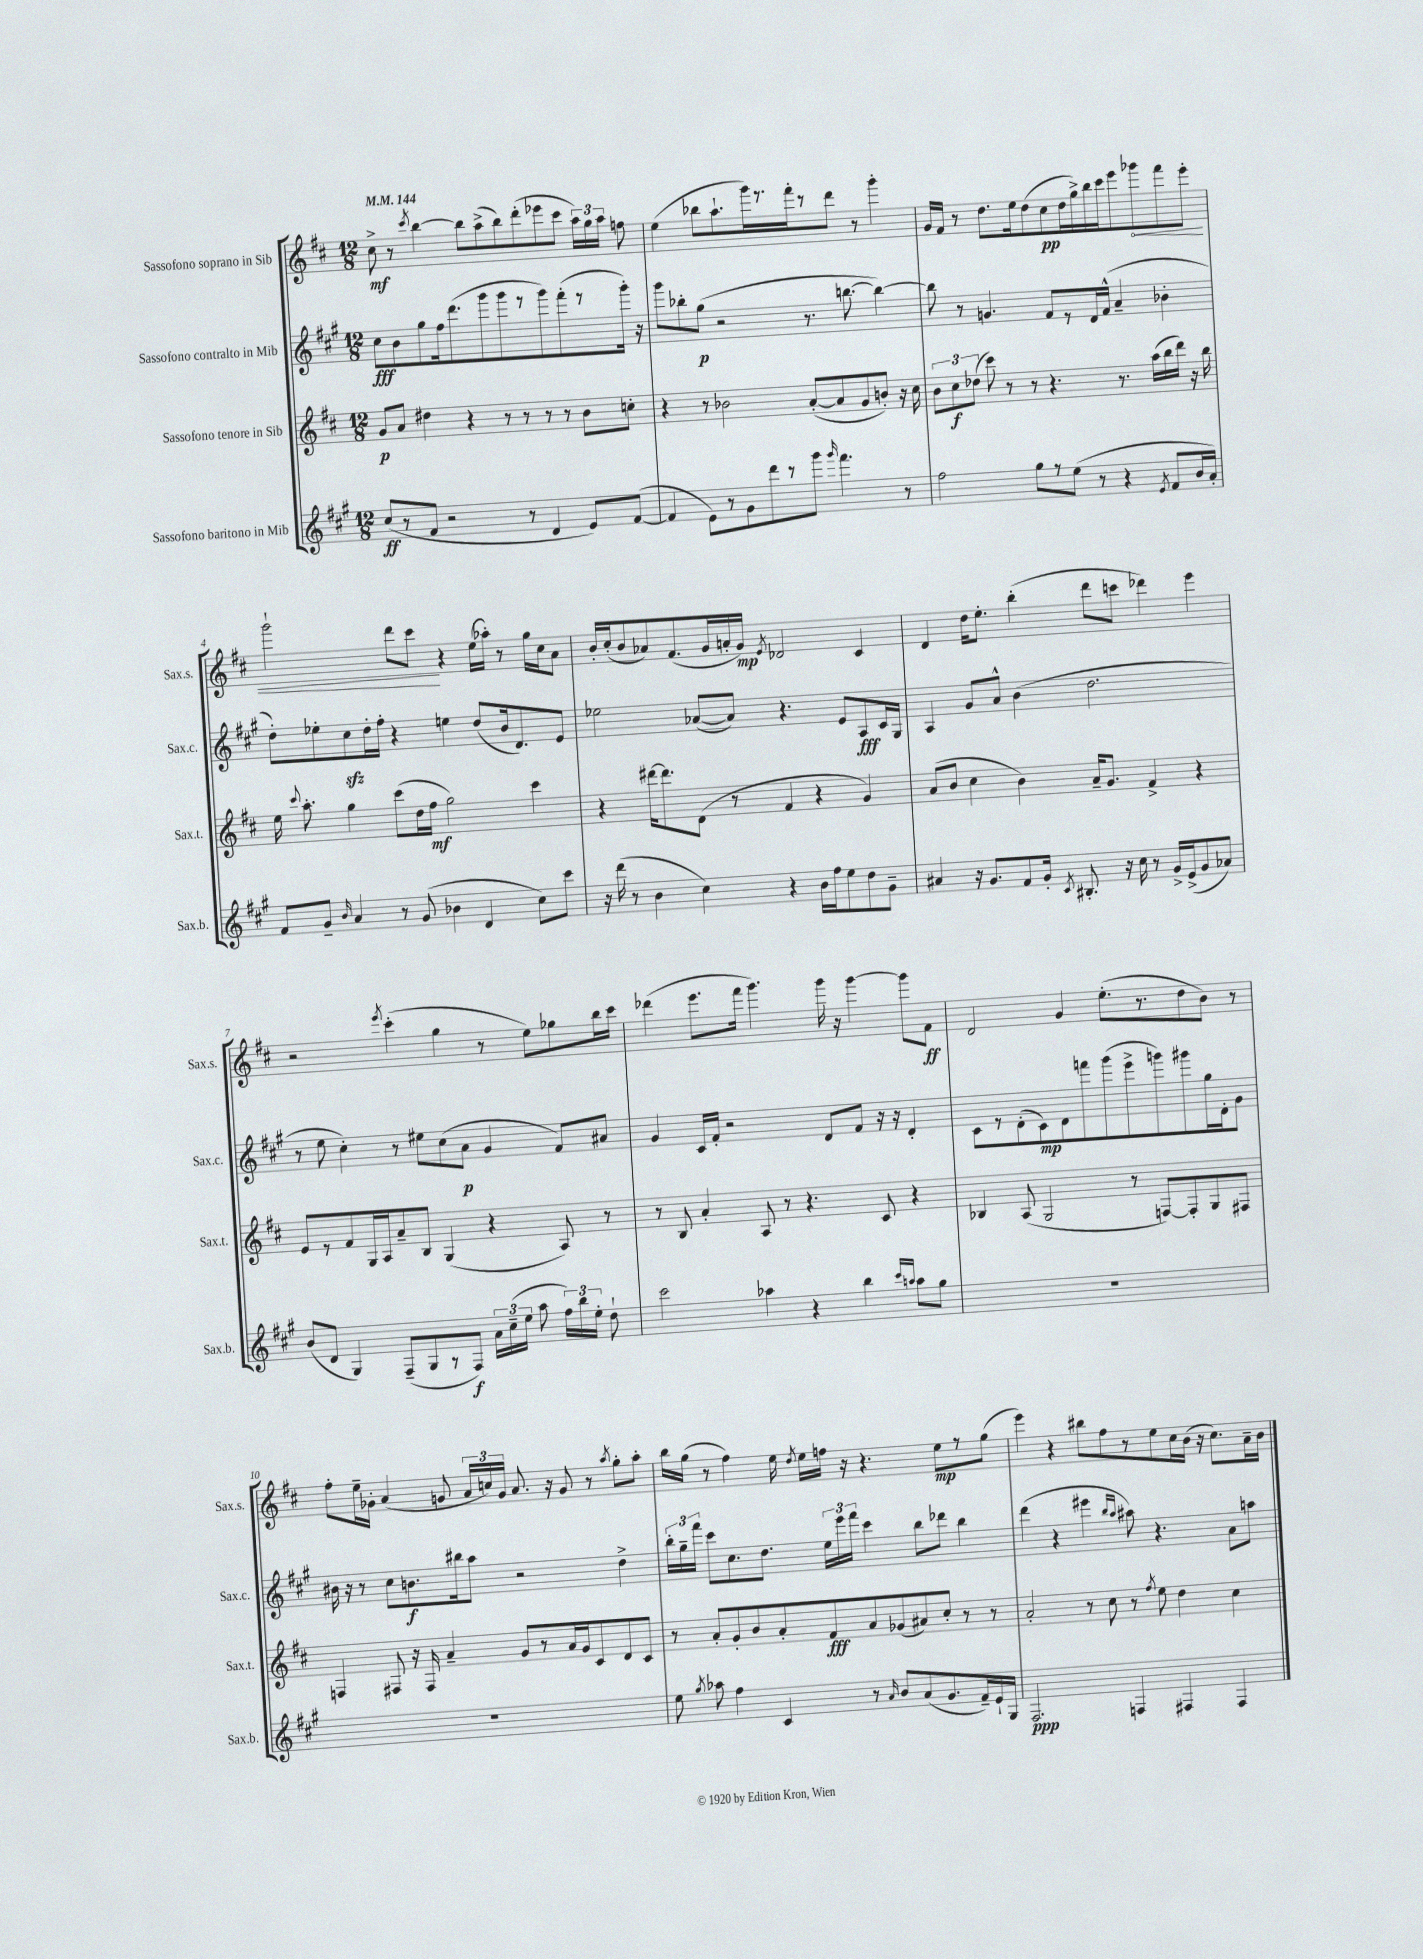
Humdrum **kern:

**kern	**kern	**kern	**kern
*staff4	*staff3	*staff2	*staff1
*clefG2	*clefG2	*clefG2	*clefG2
*k[f#c#g#]	*k[f#c#]	*k[f#c#g#]	*k[f#c#]
*M12/8	*M12/8	*M12/8	*M12/8
*MM144	*MM144	*MM144	*MM144
(8cc#	8g	8cc#	8cc#^
8r	8a	8b	8r
.	.	.	8qccc#
8f#	4dd#	8gg#	[4bb
2r	.	16ff#	.
.	.	(8.ddd	.
.	4r	.	8bb]
.	.	8ggg#	(8aa^
.	8r	8ggg#	8bb)
8r	8r	8r	(8ddd'
4d	8r	8ggg#)	8eee-
.	8r	(8fff#'	8ccc#
8e)	8b	8r	24aa)
.	.	.	24gg
.	.	.	24aa
([8f#	8cc'	16ggg#')	8ff
.	.	16r	.
=	=	=	=
4f#]	4r	8ggg#	(4ee
.	.	8bb-'	.
8e)	8r	(8gg#	8bb-
8r	2b-	2r	8.aa`
8g#	.	.	.
.	.	.	16ggg)
8ddd	.	.	8.r
8r	.	.	.
.	.	.	16fff#'
8ggg#	([8a'	8.r	8r
16qqggg#	.	.	.
4.fff#	8a]	.	8ddd
.	.	[8.bb	.
.	8g	.	8r
.	8b')	4bb_)	4ggg'
8r	16r	.	.
.	16cc#	.	.
=	=	=	=
2ff#	12b	8bb]	16g
.	.	.	16f#
.	12cc#	.	.
.	.	8r	8r
.	(12dd-	.	.
.	8ccc#)	4.g	8.dd
.	8r	.	.
.	.	.	16ee
8gg#	8r	.	(8dd
8r	4.r	8f#	8cc#
(8ee	.	8r	16dd
.	.	.	16gg^)
8r	.	16d	16bb
.	.	(16f#^^	16ccc#
4r	8.r	4a~	8eee
.	.	.	8ggg-
.	(16aa	.	.
8qe	.	.	.
8f#	16bb	4b-'	8fff#
.	16ddd)	.	.
16b	16r	.	8eee'
16a')	16bb	.	.
=	=	=	=
8f#	16ee	8dd')	2ggg`
.	8qqccc#	.	.
.	8.aa'	.	.
8g#~	.	8ee-'	.
16qqb	.	.	.
4a	4gg	8cc#	.
.	.	16dd'	.
.	.	16ff#'	.
8r	(8ccc#	4r	8ddd
(8g#	16dd	.	8ccc#
.	16ff#	.	.
4b-	2gg)	4ee	4r
4d	.	(8dd	(16ee
.	.	.	16aa-')
.	.	16b	8r
.	.	8.d)	.
8cc#)	4ccc#	.	16gg
.	.	.	16cc#
8ccc#	.	8e	8a
=	=	=	=
16r	4r	2ee-	16b'
(16ddd	.	.	(16cc#'
8r	.	.	8b
4b	[16ddd#	.	8a-)
.	8.ddd#]	.	.
.	.	.	(8.f#
4cc#)	(8d	([8a-	.
.	.	.	16g
.	8r	8a-])	16a'
.	.	.	16g)
.	.	.	8qe
4r	4f#	4.r	2d-
16b	4r	.	.
16ff#	.	.	.
8ee	.	8e	.
8dd	4g)	8A	4c#
8g#~	.	16c#	.
.	.	16G#	.
=	=	=	=
4a#	(8a	4A	4d
.	8b	.	.
16r	4cc#	8g#	16dd
8.g#	.	.	8.ee'
.	.	8a^^	.
8f#	4b)	(4b	(4bb'
16g#'	.	.	.
8qc#	.	.	.
8.B#'	.	.	.
.	16a~	2.dd	8ddd
.	8.g	.	.
16r	.	.	8ccc
16cc#	.	.	.
8r	4f#^	.	4ddd-)
16g#^	.	.	.
(16e^	.	.	.
8g#	4r	.	4eee
8a-)	.	.	.
=	=	=	=
(8b	8e	8r	2r
8d	8r	8ee	.
4G#)	8f#	4cc#')	.
.	16G	.	.
.	16A	.	.
.	.	.	8qeee
(8F#~	8a~	8r	(4ccc#'
8G#	8B	8ee#	.
8r	(4G	(8cc#	4gg
8F#)	.	8a	.
24a	4r	4g#	8r
(24cc#~	.	.	.
24ee	.	.	.
8aa	.	.	8ee)
24ff#)	8A)	8f#)	8gg-
24bb	.	.	.
24ee'	.	.	.
8dd`	8r	8a#	16bb
.	.	.	16ccc#
=	=	=	=
2ccc#	8r	4g#	(4ddd-
.	8B	.	.
.	4a'	16c#	8.eee
.	.	16f#'	.
.	.	2r	.
.	.	.	16fff#
4aa-	8A	.	4.ggg)
.	8r	.	.
4r	4.r	.	.
.	.	8d	16ggg
.	.	.	16r
4bb	.	8f#	[4ggg
.	8c#	16r	.
.	.	16r	.
16qqccc#	.	.	.
16qqaa	.	.	.
8aa	4r	4d'	8ggg]
8gg#	.	.	8f#
=	=	=	=
1.r	4B-	8c#	2d
.	.	8r	.
.	(8A	(8d'	.
.	2G	8c#)	.
.	.	8d	4g
.	.	8fff	.
.	.	(8ggg#	(8.ee'
.	8r	8eee^	.
.	.	.	8.r
.	[8F)	8ggg)	.
.	8F']	8ggg#	8dd
.	8G	16gg#	8b)
.	.	16d'	.
.	8F#	8g#	8r
=	=	=	=
1.r	4F	16b#	8ff#'
.	.	16r	.
.	.	8r	16ee~
.	.	.	16g-'
.	8F#	8cc#	(4a
.	16r	8.b	.
.	16F#	.	.
.	4a~	.	8g
.	.	16bb#	.
.	.	8aa	24a
.	.	.	24cc)
.	.	.	24g
.	8g	2r	8.a
.	8r	.	.
.	.	.	16r
.	16a	.	8g
.	16g	.	.
.	8c#	.	8r
.	.	.	8qaa
.	8d	4dd^	8gg'
.	8c#	.	8aa'
=	=	=	=
8ee	8r	24bb'	16bb
.	.	24gg#~	.
.	.	.	(16gg
.	.	24fff#	.
8qgg#	.	.	.
8aa-	8a'	8ccc#	8r
4ff#	8g'	8.cc#	4ff#)
.	8b	.	.
.	.	8.dd	.
4c#	8a'	.	16ee
.	.	.	8qdd
.	.	.	16ee
.	8f#	24ee	16ff
.	.	24eee	.
.	.	.	16r
.	.	24fff#	.
8r	8a	4ccc#	4.r
16qqa	.	.	.
8b	(8g-	.	.
(8a	8a#)	8bb	.
8.g#	8cc#'	8ddd-	8ee
.	8r	4bb	8r
16f#~)	.	.	.
16e`	8r	.	(8gg
16G#	.	.	.
=	=	=	=
2.F#	2a'	(4ddd	4eee)
.	.	4r	4r
.	8r	4eee#	8bb#
.	8cc#	.	8ff#
.	.	16qqbb	.
.	.	16qqaa	.
4F	8r	8aa#)	8r
.	8qff#	.	.
.	8ee	4.r	8ee
4F#	4dd	.	16cc#
.	.	.	(16b
.	.	.	16r
.	.	.	8.cc#)
4F#	4cc#	8a	.
.	.	8aa	16a~
.	.	.	16b
==	==	==	==
*-	*-	*-	*-
